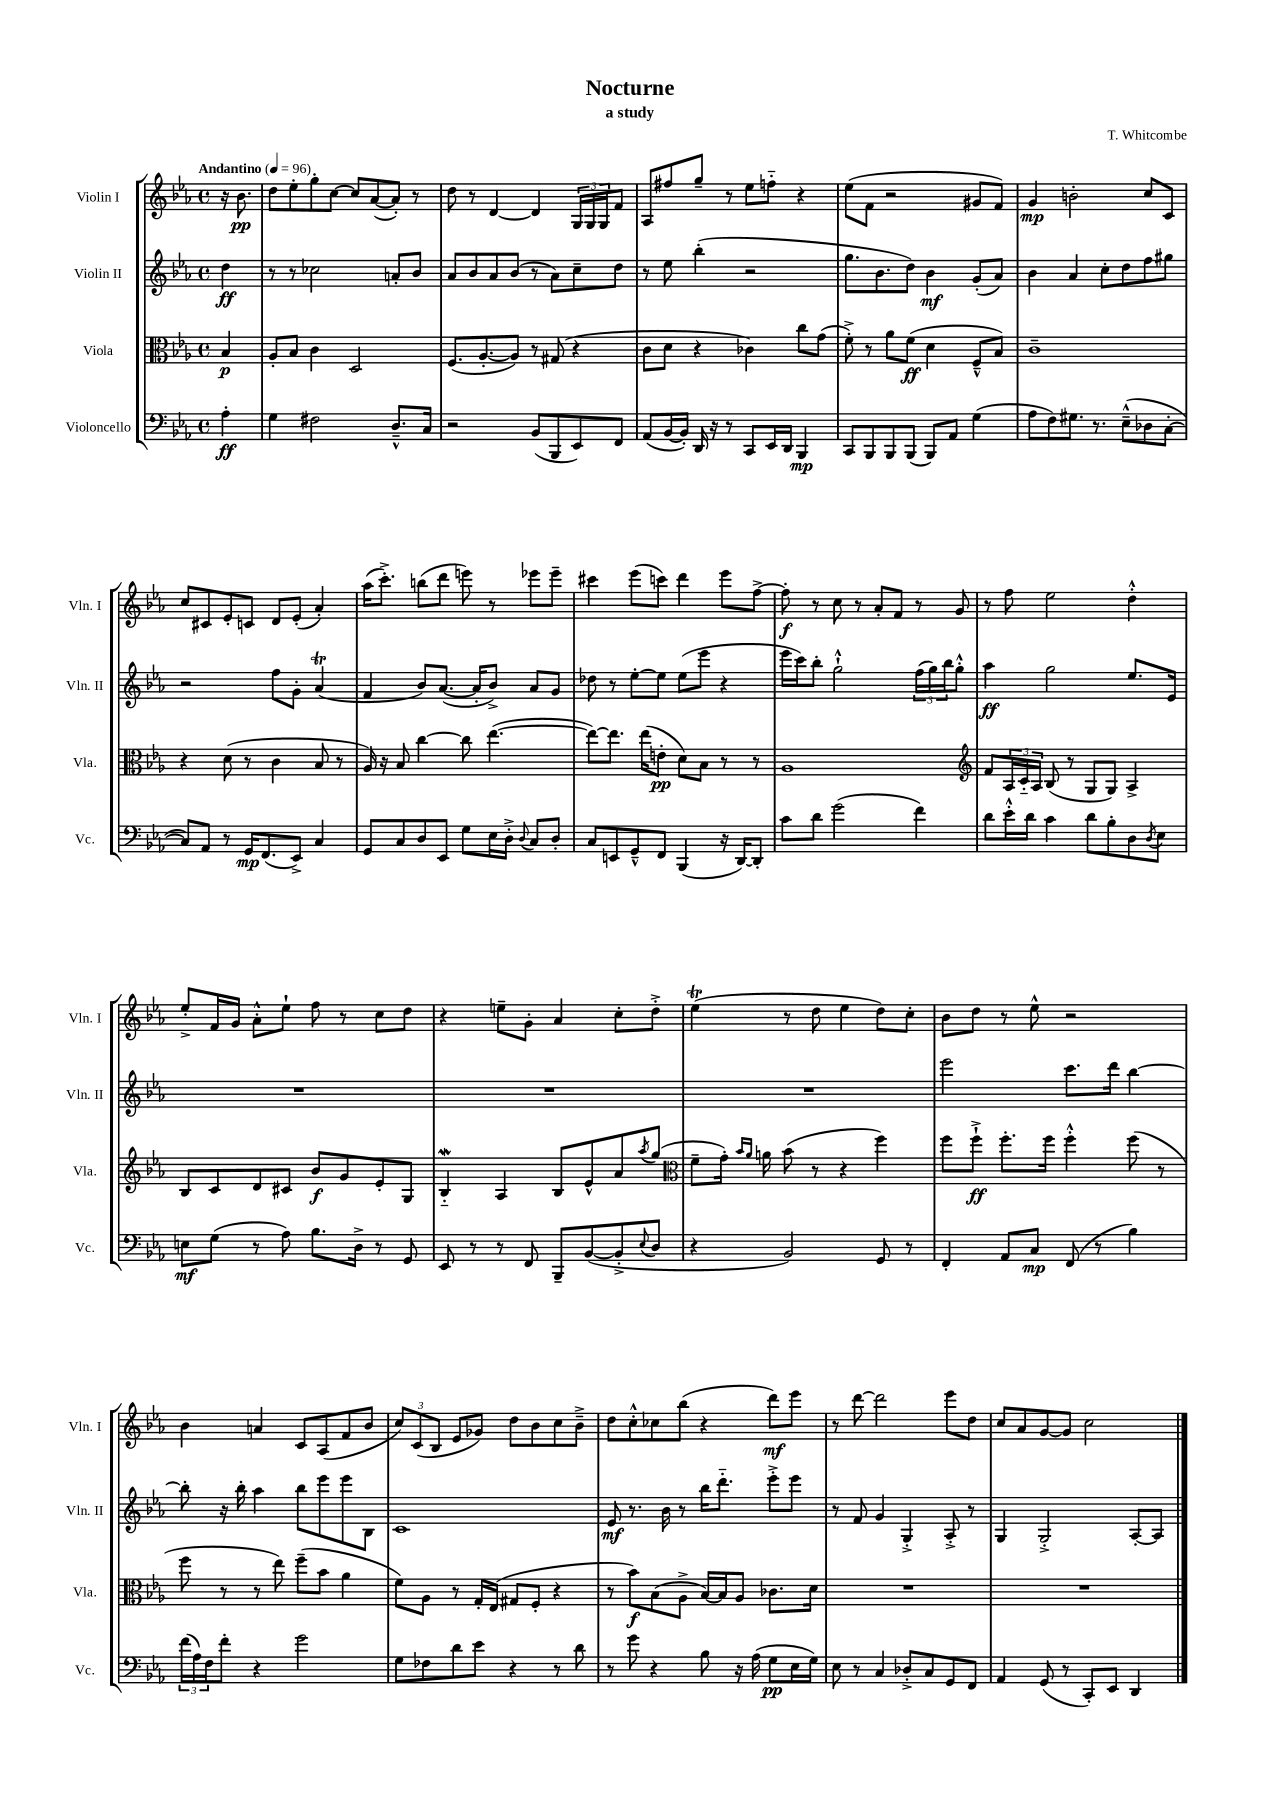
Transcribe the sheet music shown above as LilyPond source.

\header { title = "Nocturne" composer = "T. Whitcombe" subtitle = "a study" }
<<
\new StaffGroup <<
\new Staff = "s0" \with { instrumentName = "Violin I" shortInstrumentName = "Vln. I" } {
    \clef treble \key ees \major \defaultTimeSignature \time 4/4 \partial 4 \tempo "Andantino" 4 = 96
    r16 bes'8.\pp |
    d''8 ees''8-. g''8-. c''8~ c''8 aes'8~( aes'8-.) r8 |
    d''8 r8 d'4~ d'4 \tuplet 3/2 { g16 g16 g16 } f'8 |
    aes8 fis''8 g''8-- r8 ees''8 f''8-_ r4 |
    ees''8( f'8 r2 gis'8 f'8) |
    g'4\mp b'2-. c''8 c'8 |
    c''8 cis'8 ees'8-. c'8 d'8 ees'8-.( aes'4-.) |
    aes''16( c'''8.-.->) b''8( d'''8 e'''8) r8 ees'''8 ees'''8-- |
    cis'''4 ees'''8( c'''8) d'''4 ees'''8 f''8~-> |
    f''8-.\f r8 c''8 r8 aes'8-. f'8 r8 g'8 |
    r8 f''8 ees''2 d''4-.-^ |
    ees''8-.-> f'16 g'16 aes'8-.-^ ees''8-! f''8 r8 c''8 d''8 |
    r4 e''8-- g'8-. aes'4 c''8-. d''8-.-> |
    ees''4\trill( r8 d''8 ees''4 d''8) c''8-. |
    bes'8 d''8 r8 ees''8-^ r2 |
    bes'4 a'4 c'8 aes8( f'8 bes'8 |
    \tuplet 3/2 { c''8) c'8( bes8 } ees'8 ges'8) d''8 bes'8 c''8 bes'8---> |
    d''8 c''8-.-^ ces''8 bes''8( r4 d'''8\mf) ees'''8 |
    r8 d'''8~ d'''2 ees'''8 d''8 |
    c''8 aes'8 g'8~ g'8 c''2 \bar "|." |
}
\new Staff = "s1" \with { instrumentName = "Violin II" shortInstrumentName = "Vln. II" } {
    \clef treble \key ees \major \defaultTimeSignature \time 4/4 \partial 4
    d''4\ff |
    r8 r8 ces''2 a'8-. bes'8 |
    aes'8 bes'8 aes'8 bes'8( r8 aes'8) c''8-- d''8 |
    r8 ees''8 bes''4-.( r2 |
    g''8. bes'8. d''8) bes'4\mf g'8-.( aes'8) |
    bes'4 aes'4 c''8-. d''8 f''8 gis''8 |
    r2 f''8 g'8-. aes'4\trill( |
    f'4 bes'8) aes'8.~( aes'16-. bes'8->) aes'8 g'8 |
    des''8 r8 ees''8~-. ees''8 ees''8( ees'''8 r4 |
    ees'''16 c'''16) bes''8-. g''2-!-^ \tuplet 3/2 { f''16( g''16) bes''16 } g''8-.-^ |
    aes''4\ff g''2 ees''8. ees'16 |
    R1 |
    R1 |
    R1 |
    ees'''2 c'''8. d'''16 bes''4~ |
    bes''8-. r16 bes''16-. aes''4 bes''8 ees'''8 ees'''8 bes8 |
    c'1 |
    ees'8\mf r8. bes'16 r8 bes''16 d'''8.-_ ees'''8-.-> ees'''8 |
    r8 f'8 g'4 g4-.-> aes8-.-> r8 |
    g4 g2-.-> aes8~-. aes8 \bar "|." |
}
\new Staff = "s2" \with { instrumentName = "Viola" shortInstrumentName = "Vla." } {
    \clef alto \key ees \major \defaultTimeSignature \time 4/4 \partial 4
    bes4\p |
    aes8-. bes8 c'4 d2 |
    f8.( aes8.~-. aes8) r8 gis8( r4 |
    c'8 d'8 r4 ces'4) c''8 g'8( |
    f'8-.->) r8 aes'8 f'8\ff( d'4 f8---^ bes8) |
    c'1-- |
    r4 d'8( r8 c'4 bes8 r8 |
    aes16) r16 bes8 c''4~ c''8 ees''4.~( |
    ees''8~) ees''8. ees''16( e'8-.\pp d'8) bes8 r8 r8 |
    aes1 |
    \clef treble f'8 \tuplet 3/2 { aes16 c'16-_ aes16 } bes8( r8 g8 g8) aes4-> |
    bes8 c'8 d'8 cis'8 bes'8\f g'8 ees'8-. g8 |
    bes4-_\mordent aes4 bes8 ees'8-^ aes'8 \acciaccatura { aes''8 } g''8( |
    \clef alto f'8-- g'16-.) \grace { bes'16 aes'16 } a'16 bes'8( r8 r4 f''4) |
    f''8 f''8-!->\ff f''8.-. f''16 f''4-.-^ f''8( r8 |
    f''8 r8 r8 ees''8) f''8--( bes'8 aes'4 |
    f'8) aes8 r8 g16-. ees16( gis8 f8-. r4 |
    r8 bes'8\f) bes8( aes8-> bes16~) bes16 aes8 ces'8. d'16 |
    R1 |
    R1 \bar "|." |
}
\new Staff = "s3" \with { instrumentName = "Violoncello" shortInstrumentName = "Vc." } {
    \clef bass \key ees \major \defaultTimeSignature \time 4/4 \partial 4
    aes4-.\ff |
    g4 fis2 d8.---^ c16 |
    r2 bes,8( bes,,8 ees,8) f,8 |
    aes,8( bes,16~ bes,16-.) d,16 r16 r8 c,8 ees,16 d,16 bes,,4\mp |
    c,8 bes,,8 bes,,8 bes,,8( bes,,8) aes,8 g4( |
    aes8 f8) gis8. r8. ees8---^( des8 c8~-. |
    c8) aes,8 r8 g,16\mp f,8.( ees,8->) c4 |
    g,8 c8 d8 ees,8 g8 ees16 d16-.-> \appoggiatura { d8 } c8 d8-. |
    c8 e,8 g,8---^ f,8 bes,,4( r16 d,16~) d,8-. |
    c'8 d'8 g'2( f'4) |
    d'8 ees'16-.-^ d'16 c'4 d'8 bes8-. d8 \acciaccatura { d8 } ees8 |
    e8\mf g8( r8 aes8) bes8. d16-> r8 g,8 |
    ees,8 r8 r8 f,8 bes,,8-- bes,8~( bes,8-.-> \appoggiatura { ees8 } d8 |
    r4 bes,2) g,8 r8 |
    f,4-. aes,8 c8\mp f,8( r8 bes4) |
    \tuplet 3/2 { f'16( aes16) f16 } f'8-. r4 g'2 |
    g8 fes8 d'8 ees'8 r4 r8 d'8 |
    r8 g'8 r4 bes8 r16 aes16( g8\pp ees16 g16) |
    ees8 r8 c4 des8-.-> c8 g,8 f,8 |
    aes,4 g,8( r8 c,8-.) ees,8 d,4 \bar "|." |
}
>>
>>
\layout { \context { \Score \remove "Bar_number_engraver" } }
